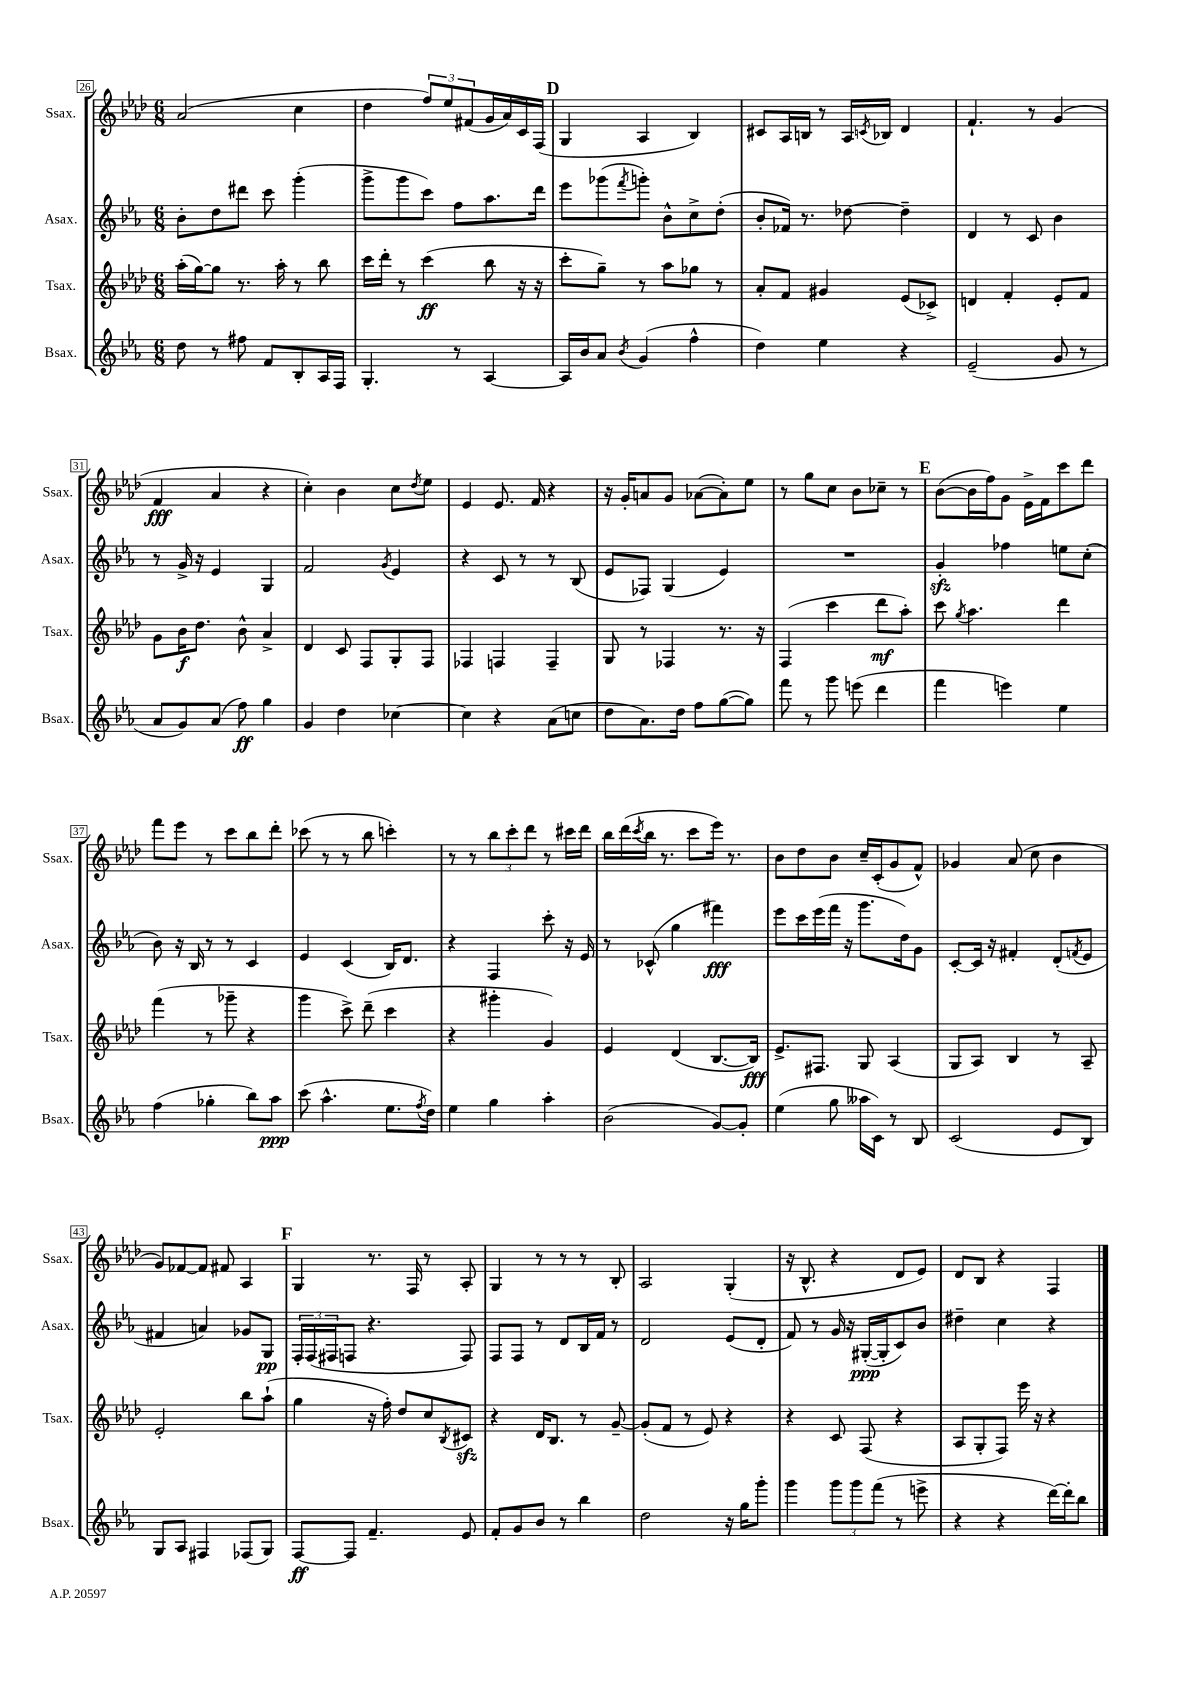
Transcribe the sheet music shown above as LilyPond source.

<<
\new StaffGroup <<
\new Staff = "s0" \with { instrumentName = "Ssax." shortInstrumentName = "Ssax." } {
    \clef treble \key aes \major \numericTimeSignature \time 6/8
    aes'2( c''4 |
    des''4 \tuplet 3/2 { f''8) ees''8 fis'8( } g'16 aes'16) c'16 f16( |
    \mark \markup { \bold "D" } g4 aes4 bes4) |
    cis'8 aes16 b16 r8 aes16 \acciaccatura { c'8 } bes16 des'4 |
    f'4.-! r8 g'4( |
    f'4\fff aes'4 r4 |
    c''4-.) bes'4 c''8 \acciaccatura { des''8 } ees''8 |
    ees'4 ees'8. f'16 r4 |
    r16 g'16-. a'8 g'8 aes'8~( aes'8-.) ees''8 |
    r8 g''8 c''8 bes'8 ces''8-- r8 |
    \mark \markup { \bold "E" } bes'8~( bes'16 f''16) g'8 ees'16-> f'16 c'''8 des'''8 |
    f'''8 ees'''8 r8 c'''8 bes''8 des'''8-. |
    ces'''8( r8 r8 bes''8 c'''4-.) |
    r8 r8 \tuplet 3/2 { bes''8 c'''8-. des'''8 } r8 cis'''16 des'''16 |
    bes''16 des'''16( \acciaccatura { c'''8 } bes''16 r8. c'''8 ees'''16) r8. |
    bes'8 des''8 bes'8 c''16-- c'16-.( g'8 f'8-^) |
    ges'4 aes'8( c''8 bes'4 |
    g'8) fes'8~ fes'8 fis'8 aes4 |
    \mark \markup { \bold "F" } g4 r8. f16 r8 aes8-. |
    g4 r8 r8 r8 bes8-. |
    aes2 g4-.( |
    r16 bes8.-^ r4 des'8 ees'8) |
    des'8 bes8 r4 f4 \bar "|." |
}
\new Staff = "s1" \with { instrumentName = "Asax." shortInstrumentName = "Asax." } {
    \clef treble \key ees \major \numericTimeSignature \time 6/8
    bes'8-. d''8 dis'''8 c'''8 g'''4-.( |
    g'''8-> g'''8 c'''8) f''8 aes''8. d'''16 |
    \mark \markup { \bold "D" } ees'''8 ges'''8( \acciaccatura { f'''8 } g'''8-.) bes'8-^ c''8-> d''8-.( |
    bes'8-. fes'16) r8. des''8~ des''4-- |
    d'4 r8 c'8 bes'4 |
    r8 g'16-> r16 ees'4 g4 |
    f'2 \acciaccatura { g'8 } ees'4 |
    r4 c'8 r8 r8 bes8( |
    ees'8 fes8) g4( ees'4) |
    R2. |
    \mark \markup { \bold "E" } g'4-.\sfz fes''4 e''8 c''8-.( |
    bes'8) r16 bes16 r8 r8 c'4 |
    ees'4 c'4( bes16) d'8. |
    r4 f4 c'''8-. r16 ees'16 |
    r8 ces'8-^( g''4 fis'''4\fff) |
    ees'''8 c'''16 ees'''16( f'''16 r16 g'''8. d''16) g'8 |
    c'8~-. c'16 r16 fis'4-. d'8-.( \acciaccatura { f'8 } ees'8 |
    fis'4 a'4) ges'8 g8\pp |
    \mark \markup { \bold "F" } \tuplet 3/2 { f16-. f16( fis16 } f8 r4. f8) |
    f8 f8 r8 d'8 bes16 f'16 r8 |
    d'2 ees'8( d'8-. |
    f'8) r8 g'16 r16 gis16~-.\ppp( gis16-. c'8) bes'8 |
    dis''4-- c''4 r4 \bar "|." |
}
\new Staff = "s2" \with { instrumentName = "Tsax." shortInstrumentName = "Tsax." } {
    \clef treble \key aes \major \numericTimeSignature \time 6/8
    aes''16-.( g''16~) g''8 r8. aes''16-. r8 bes''8 |
    c'''16 des'''16-. r8 c'''4\ff( bes''8 r16 r16 |
    \mark \markup { \bold "D" } c'''8-. g''8--) r8 aes''8 ges''8 r8 |
    aes'8-. f'8 gis'4 ees'8( ces'8->) |
    d'4 f'4-. ees'8-. f'8 |
    g'8 bes'16\f des''8. bes'8-^ aes'4-> |
    des'4 c'8 f8 g8-. f8 |
    fes4 f4 f4-- |
    g8 r8 fes4 r8. r16 |
    f4( c'''4 des'''8\mf aes''8-.) |
    \mark \markup { \bold "E" } c'''8 \acciaccatura { g''8 } aes''4. des'''4 |
    f'''4( r8 ges'''8-- r4 |
    g'''4 c'''8->) des'''8--( c'''4 |
    r4 gis'''4-. g'4) |
    ees'4 des'4( bes8.~ bes16\fff) |
    ees'8.-> fis8. g8 aes4( |
    g8 aes8) bes4 r8 aes8-- |
    ees'2-. bes''8 aes''8-!( |
    \mark \markup { \bold "F" } g''4 r16 f''16-.) des''8 c''8 \acciaccatura { bes8 } cis'8\sfz |
    r4 des'16 bes8. r8 g'8~-- |
    g'8-.( f'8 r8 ees'8) r4 |
    r4 c'8 f8( r4 |
    aes8 g8-. f8) ees'''16 r16 r4 \bar "|." |
}
\new Staff = "s3" \with { instrumentName = "Bsax." shortInstrumentName = "Bsax." } {
    \clef treble \key ees \major \numericTimeSignature \time 6/8
    d''8 r8 fis''8 f'8 bes8-. aes16 f16 |
    g4.-. r8 aes4~ |
    \mark \markup { \bold "D" } aes16 bes'16 aes'8 \acciaccatura { bes'8 } g'4( f''4-^ |
    d''4) ees''4 r4 |
    ees'2--( g'8 r8 |
    aes'8 g'8) aes'8( f''8\ff) g''4 |
    g'4 d''4 ces''4~ |
    ces''4 r4 aes'8( c''8 |
    d''8 aes'8.) d''16 f''8 g''8~( g''8) |
    f'''8 r8 g'''8 e'''8( d'''4 |
    \mark \markup { \bold "E" } f'''4 e'''4) ees''4 |
    f''4( ges''4-. bes''8) aes''8\ppp |
    c'''8( aes''4.-^ ees''8. \acciaccatura { f''8 } d''16) |
    ees''4 g''4 aes''4-. |
    bes'2( g'8~) g'8-. |
    ees''4( g''8 aeses''16 c'16) r8 bes8 |
    c'2( ees'8 bes8) |
    g8 aes8 fis4 fes8( g8) |
    \mark \markup { \bold "F" } f8~\ff f8 f'4.-- ees'8 |
    f'8-. g'8 bes'8 r8 bes''4 |
    d''2 r16 g''16 g'''8-. |
    g'''4 \tuplet 3/2 { g'''8 g'''8 f'''8( } r8 e'''8-> |
    r4 r4 d'''16~) d'''16-. bes''8 \bar "|." |
}
>>
>>
\layout { \context { \Score currentBarNumber = #26 \override BarNumber.stencil = #(make-stencil-boxer 0.1 0.3 ly:text-interface::print) } }
